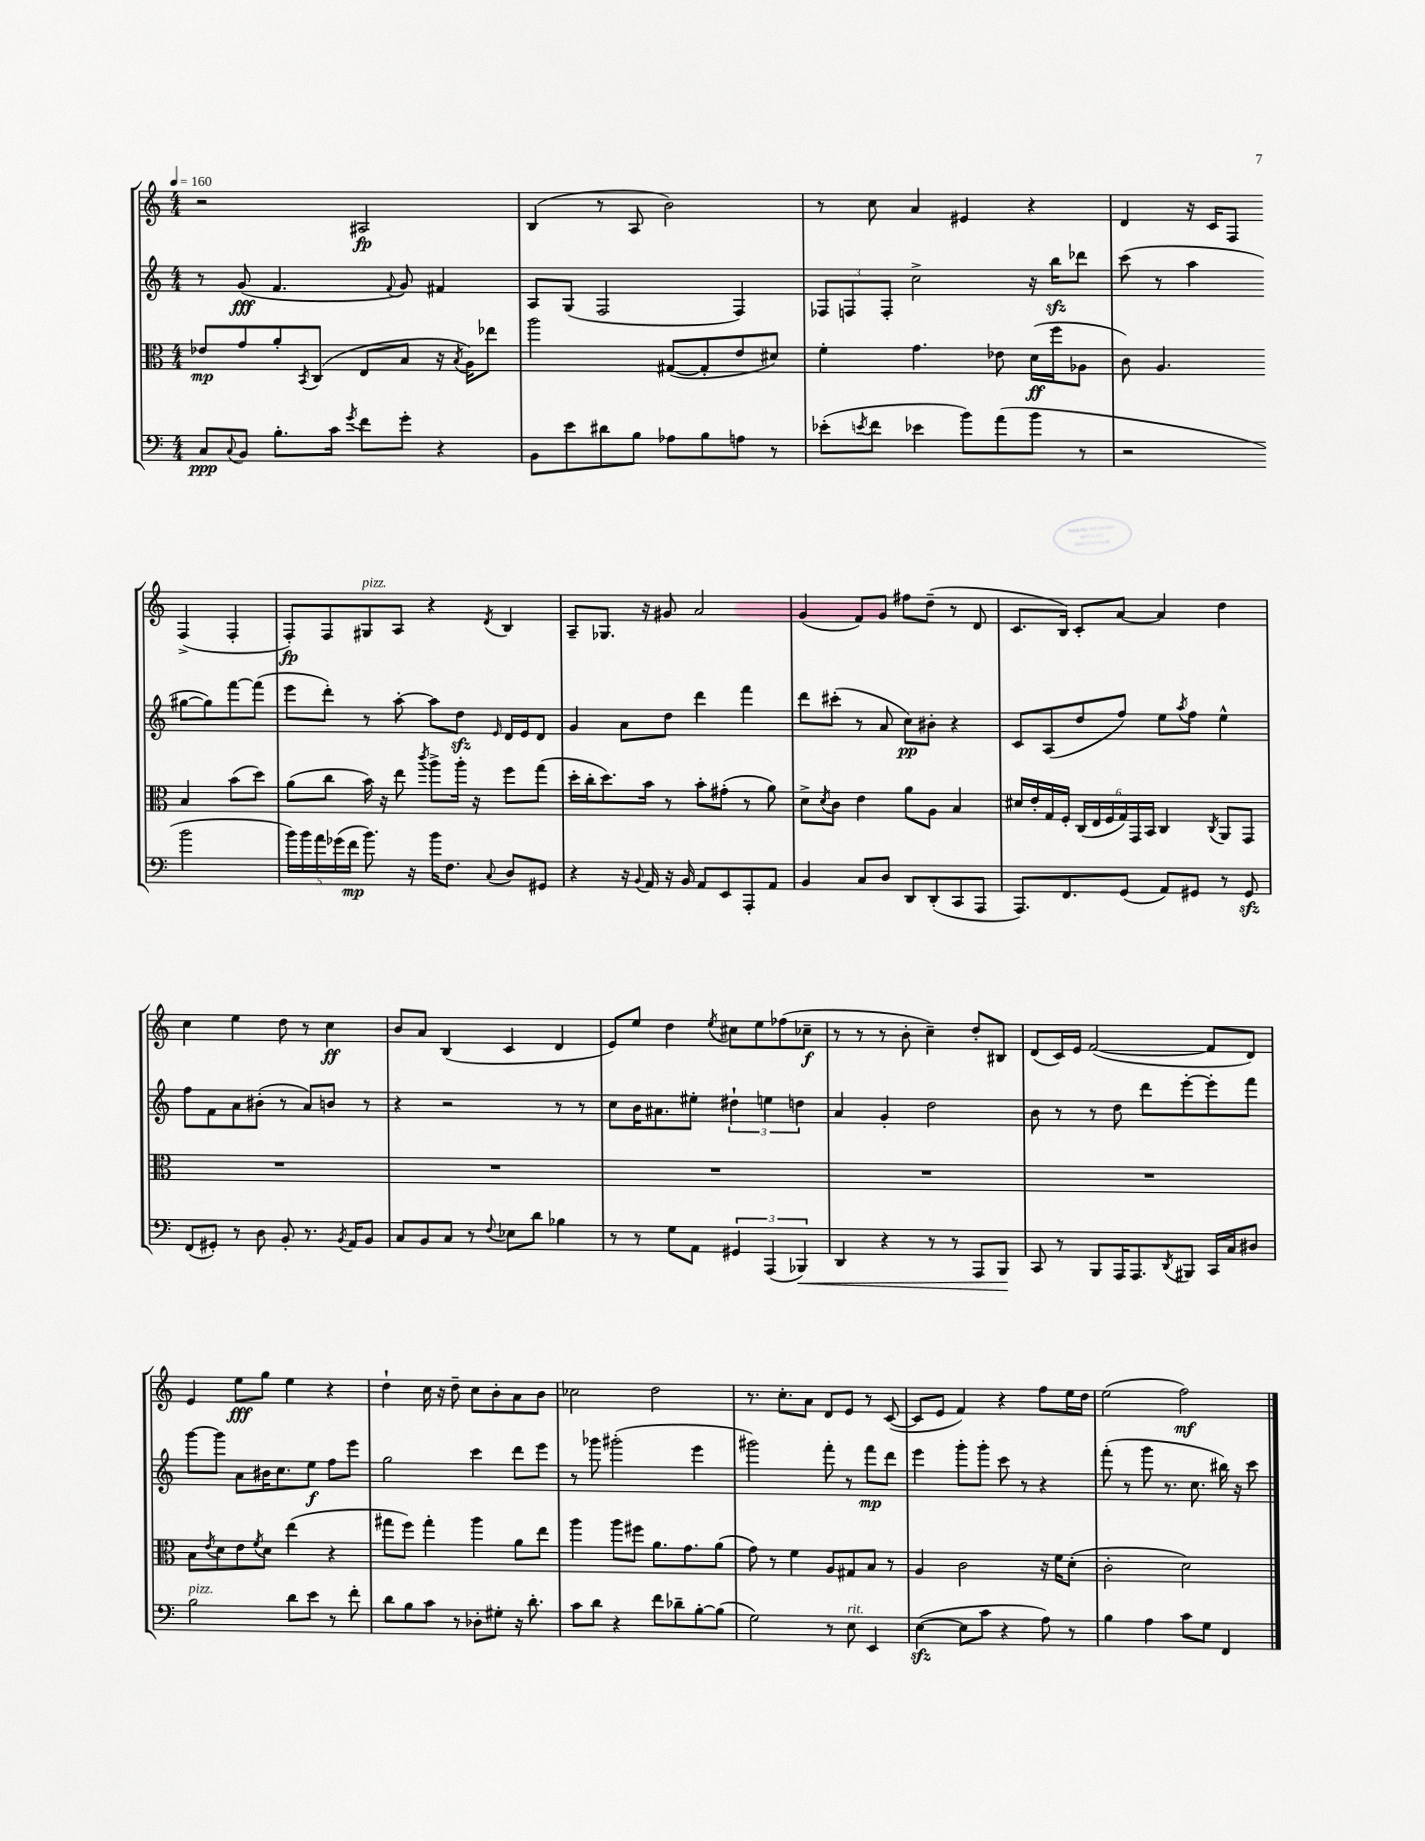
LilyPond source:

<<
\new StaffGroup <<
\new Staff = "s0" {
    \clef treble \key c \major \numericTimeSignature \time 4/4 \tempo 4 = 160
    r2 ais2\fp |
    b4( r8 a8 b'2) |
    r8 c''8 a'4 eis'4 r4 |
    d'4 r16 c'16 f8 f4->( f4-. |
    f8-.\fp) f8 gis8^\markup { \italic "pizz." } a8 r4 \acciaccatura { d'8 } b4 |
    a8-- ges8. r16 gis'8 a'2 |
    g'4( f'8) g'8 fis''8 d''8--( r8 d'8 |
    c'8. b16) c'8-. a'8~ a'4 d''4 |
    c''4 e''4 d''8 r8 c''4\ff |
    b'8 a'8 b4( c'4 d'4 |
    e'8) e''8 d''4 \acciaccatura { e''8 } cis''8 e''8 fes''8( ces''8--\f |
    r8 r8 r8 b'8-. c''4--) d''8-. bis8 |
    d'8( c'16) e'16 f'2~( f'8 d'8) |
    e'4 e''8\fff g''8 e''4 r4 |
    d''4-! c''16 r16 d''8-- c''8 b'8-. a'8 b'8 |
    ces''2 d''2 |
    r8. c''8.-. a'8 d'8 e'8 r8 c'8~( |
    c'8 e'8 f'4) r4 f''8 e''16 d''16 |
    e''2( f''2\mf) \bar "|." |
}
\new Staff = "s1" {
    \clef treble \key c \major \numericTimeSignature \time 4/4
    r8 g'8\fff( f'4. \appoggiatura { f'8 } g'8) fis'4 |
    a8 g8( f2 f4) |
    \tuplet 3/2 { fes8 f8 f8-. } c''2-> r16 b''16\sfz des'''8 |
    c'''8( r8 a''4 gis''8~ gis''8) f'''8~ f'''8( |
    e'''8 d'''8-.) r8 a''8~-. a''8 d''8\sfz \grace { e'16 } d'16 e'16 d'8 |
    g'4 a'8 d''8 d'''4 f'''4 |
    d'''8 cis'''8-.( r8 a'8 c''8\pp) bis'8-. r4 |
    c'8 a8( d''8 f''8) e''8 \acciaccatura { a''8 } f''8 e''4-^ |
    f''8 f'8 a'8 bis'8-.( r8 a'8) b'8 r8 |
    r4 r2 r8 r8 |
    c''8 b'16 ais'8. eis''8-. \tuplet 3/2 { dis''4-! e''4 d''4 } |
    a'4 g'4-. d''2 |
    b'8 r8 r8 d''8 d'''8 e'''8~-. e'''8-. f'''8 |
    g'''8~ g'''8 a'8 bis'16 c''8. e''8\f f''8 e'''8 |
    g''2 c'''4 d'''8 e'''8 |
    r8 ges'''8 gis'''2-.( e'''4 |
    gis'''2) f'''8-. r8 f'''8\mp d'''8 |
    e'''4 g'''8-. g'''8-. c'''8 r8 r4 |
    f'''8-.( r8 g'''8 r8. c''8. bis''16) r16 c'''8 \bar "|." |
}
\new Staff = "s2" {
    \clef alto \key c \major \numericTimeSignature \time 4/4
    ees'8\mp g'8 a'8-. \acciaccatura { b,8 } c8( e8 b8 r16 \acciaccatura { b8 } a16) ees''8 |
    a''2 gis8~( gis8-. e'8 dis'8) |
    f'4-. g'4. ees'8 d'16\ff( f''16 aes8 |
    c'8) a4. b4 b'8( d''8) |
    a'8( c''8 b'16) r16 e''8 \acciaccatura { c'''8 } a''8-> a''16-. r16 f''8 g''8( |
    d''16-. c''16-. d''8.) b'16 r8 b'8-. gis'8-.( r8 a'8) |
    d'8-> \acciaccatura { d'8 } c'8 e'4 a'8 a8 b4 |
    dis'16 e'16-. g16 f16-. \tuplet 6/4 { c16( e16 f16 g16) g,16 b,16 } c4 \acciaccatura { c8 } a,8 g,8 |
    R1 |
    R1 |
    R1 |
    R1 |
    R1 |
    b8 \acciaccatura { e'8 } d'8 e'8 \acciaccatura { f'8 } d'8 e''4( r4 |
    gis''8 f''8) gis''4-. a''4 a'8 e''8 |
    a''4 a''8 fis''8 a'8. g'8. a'8( |
    g'8) r8 f'4 a8 gis8 b8 r8 |
    a4 c'2 r16 f'16 d'8-.( |
    c'2-. d'2) \bar "|." |
}
\new Staff = "s3" {
    \clef bass \key c \major \numericTimeSignature \time 4/4
    c8\ppp \appoggiatura { c8 } b,8 b8.-. c'16 \acciaccatura { g'8 } f'8 g'8-. r4 |
    b,8 e'8 dis'8 b8 aes8 b8 a8 r8 |
    ees'8-.( \acciaccatura { e'8 } f'8 ees'4 b'8) a'8( b'8 r8 |
    r2 b'2 |
    \tuplet 5/4 { b'16) b'16 a'16 ges'16( f'16\mp } b'8.) r16 b'16 f8. \appoggiatura { c8 } d8 gis,8 |
    r4 r16 \appoggiatura { b,8 } a,16 r16 b,16 a,8 e,8 a,,8-. a,8 |
    b,4 c8 d8 d,8 d,8-.( c,8 a,,8 |
    a,,8.) f,8. g,8( a,8) gis,8 r8 gis,8\sfz |
    f,8( gis,8-.) r8 d8 b,8-. r8. \acciaccatura { b,8 } a,16 b,8 |
    c8 b,8 c8 r8 \appoggiatura { f8 } ees8 d'8 bes4 |
    r8 r8 g8 a,8 \tuplet 3/2 { gis,4 a,,4( bes,,4\<) } |
    d,4 r4 r8 r8 a,,8 b,,8\! |
    c,8 r8 b,,8 a,,16 a,,8. \acciaccatura { d,8 } bis,,8 c,16 c16 dis8 |
    b2^\markup { \italic "pizz." } d'8 e'8 r8 f'8-. |
    d'8 b8 c'8 r8 des8-. gis8-. r16 d'8.-. |
    c'8 d'8 r4 f'8 des'8-- b8~-. b8( |
    g2) r8 e8^\markup { \italic "rit." } e,4 |
    e4~\sfz( e8 c'8 r4 a8) r8 |
    b4 a4 c'8 g8 f,4 \bar "|." |
}
>>
>>
\layout { \context { \Score \remove "Bar_number_engraver" } }
